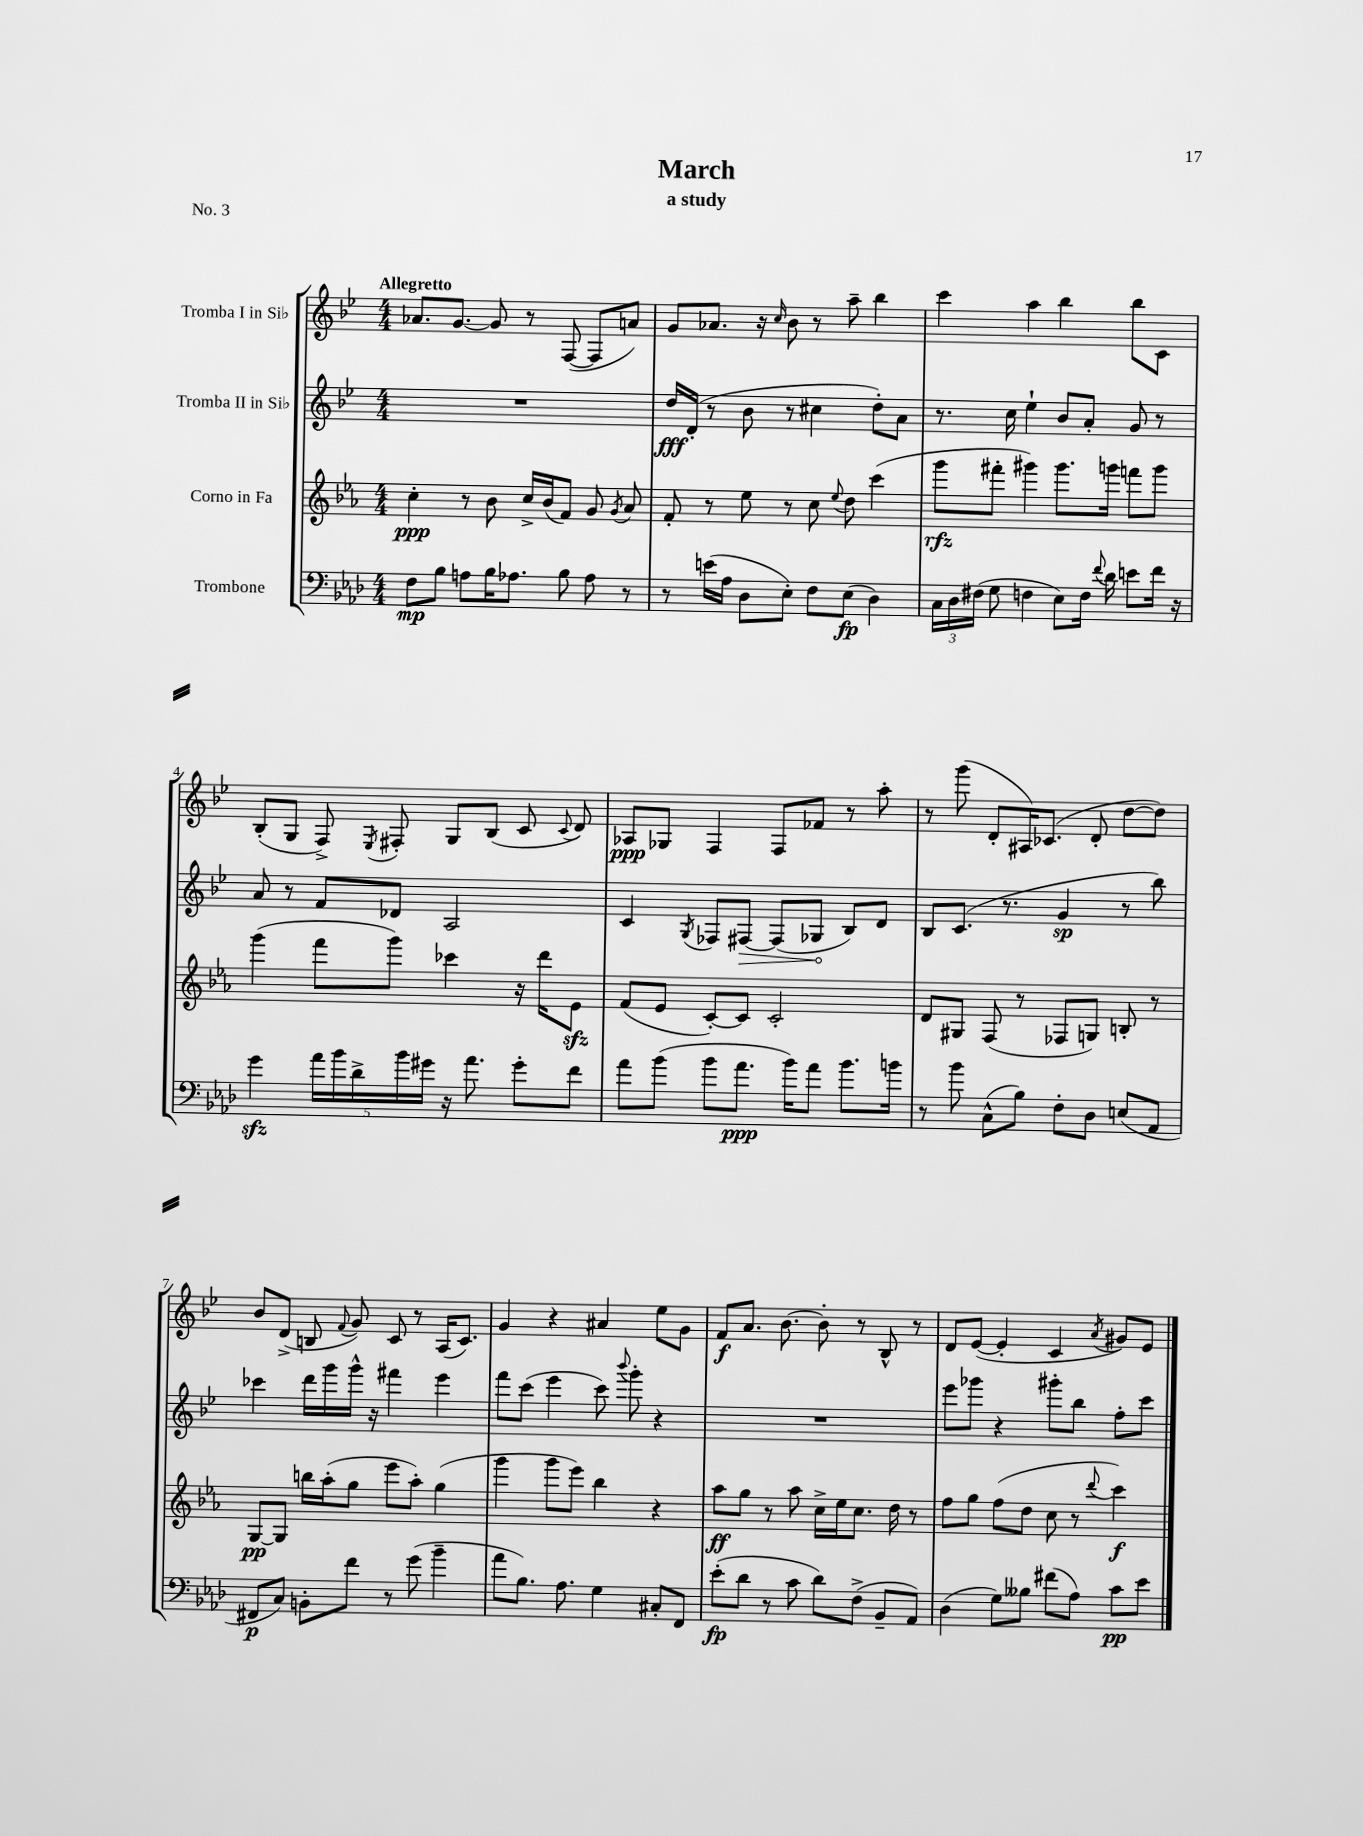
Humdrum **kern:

**kern	**kern	**kern	**kern
*staff4	*staff3	*staff2	*staff1
*clefF4	*clefG2	*clefG2	*clefG2
*k[b-e-a-d-]	*k[b-e-a-]	*k[b-e-]	*k[b-e-]
*M4/4	*M4/4	*M4/4	*M4/4
8F\L	4cc'\	1r	8.a-/L
8B-\J	.	.	.
.	.	.	[8.g/J
8A\L	8r	.	.
16B-\K	8b-\	.	8g/]
8.A-\J	.	.	.
.	16cc^/LL	.	8r
.	(16b-/J	.	.
8B-\	8f/J)	.	([8F/
8A-\	8g/	.	8F/]L
.	8qg/	.	.
8r	8a-/	.	8a/J)
=	=	=	=
8r	8f'/	16dd/LL	8g/L
.	.	(16d'/JJ	.
(16e\LL	8r	8r	8.a-/J
16A-\JJ	.	.	.
8D-\L	8ee-\	8b-\	.
.	.	.	16r
.	.	.	16qqcc/
8E-'\J)	8r	8r	8b-\
8F\L	8cc\	4cc#\	8r
.	8qqee-/	.	.
(8E-\J	8dd\	.	8aa~\
4D-\)	(4ccc\	8dd'\L)	4bb-\
.	.	8a\J	.
=	=	=	=
24C\LL	8ggg\L	8.r	4ccc\
24D-\	.	.	.
(24F#\JJ	.	.	.
8G\	8fff#'\J	.	.
.	.	16cc\	.
4F\	4ggg#\)	4ee-`\	4aa\
8E-\L)	8.ggg#\L	8b-/L	4bb-\
16F\Jk	.	8a'/J	.
8qqf/	.	.	.
16d-\	16ggg\Jk	.	.
8e\L	8fff\L	8g/	8bb-\L
16f\Jk	8ggg\J	8r	8c\J
16r	.	.	.
=	=	=	=
4g\	(4ggg\	8a/	(8B-'/L
.	.	8r	8G/J
20a-\LL	8fff\L	8f/L	8F^/)
20b-\	.	.	.
20d-^\	.	.	.
.	.	.	8qE-/
.	8ggg\J)	8d-/J	8F#'/
20b-\	.	.	.
20g#\JJ	.	.	.
16r	4ccc-\	2A/	8G/L
8.a-\	.	.	.
.	.	.	(8B-/J
8g#'\L	16r	.	8c/
.	16ddd\LK	.	.
.	.	.	8qqc/
8f\J	8e-\J	.	8d/)
=	=	=	=
8a-\L	(8f/L	4c/	8A-/L
(8b-\J	8e-/J	.	8G-/J
.	.	8qG/	.
8b-\L	[8c'/L)	8F-/L	4F/
8.a-\J	8c/]J	[8F#/J	.
.	2c'/	(8F#/]L	8F/L
16b-\LK)	.	.	.
8a-\J	.	8G-/J	8f-/J
8.b-\L	.	8B-/L)	8r
.	.	8d/J	8aa'\
16b\Jk	.	.	.
=	=	=	=
8r	8d/L	8B-/L	8r
8b-\	8G#/J	(8.c/J	(8ggg\
(8C^^\L	(8F/	.	8d'/L
.	.	8.r	.
8B-\J)	8r	.	16A#/K)
.	.	.	(8.c-/J
8F'\L	8F-/L	4g/	.
8D-\J	8G/J)	.	8d'/
(8E/L	8B'/	8r	[8dd\L
8AA-/J	8r	8bb-\)	8dd\]J)
=	=	=	=
8FF#/L	[8G/L	4ccc-\	8b-/L
8C/J)	8G/]J	.	(8d^/J
8BB'\L	16bb\LL	16ddd\LL	8B/
.	(16aa-'\J	16ggg\	.
.	.	.	8qqf/
8f\J	8gg\J	16ggg^^\JJ	8g/)
.	.	16r	.
8r	8eee-\L	4fff#\	8c/
(8g\	8aa-'\J)	.	8r
4b-~\	(4gg\	4eee-\	(16A/LK
.	.	.	8.c/J)
=	=	=	=
8a-\L	4ggg\	8fff\L	4g/
8.B-\J)	.	(8ccc\J	.
.	8ggg\L	4eee-\	4r
8.A-\	.	.	.
.	8eee-\J)	.	.
4G\	4bb-\	8ccc\)	4a#/
.	.	8qqbbb-/	.
.	.	8ggg'\	.
8C#'/L	4r	4r	8ee-\L
8FF/J	.	.	8g\J
=	=	=	=
(8e-'\L	8aa-\L	1r	8f/L
8d-\J	8gg\J	.	8.a/J
8r	8r	.	.
.	.	.	[8.b-\
8c\	8aa-\	.	.
8d-\L)	16cc^\LL	.	8b-'\]
.	16ee-\J	.	.
(8F^\J	8.cc\J	.	8r
8BB-~/L	.	.	8B-^^/
.	16dd\	.	.
8AA-/J)	8r	.	8r
=	=	=	=
(4D-\	8ff\L	8eee-\L	8d/L
.	8gg\J	8ggg-\J	([8e-/J
8G\L)	(8ff\L	4r	4e-'/]
8B--\J	8dd\J	.	.
(8f#\L	8cc\	8ggg#'\L	4c/
8A-\J)	8r	8bb-\J	.
.	8qqddd/	.	8qa/
8c\L	4ccc\)	8ff'\L	8g#/L)
8e-\J	.	8ccc\J	8e-/J
==	==	==	==
*-	*-	*-	*-
